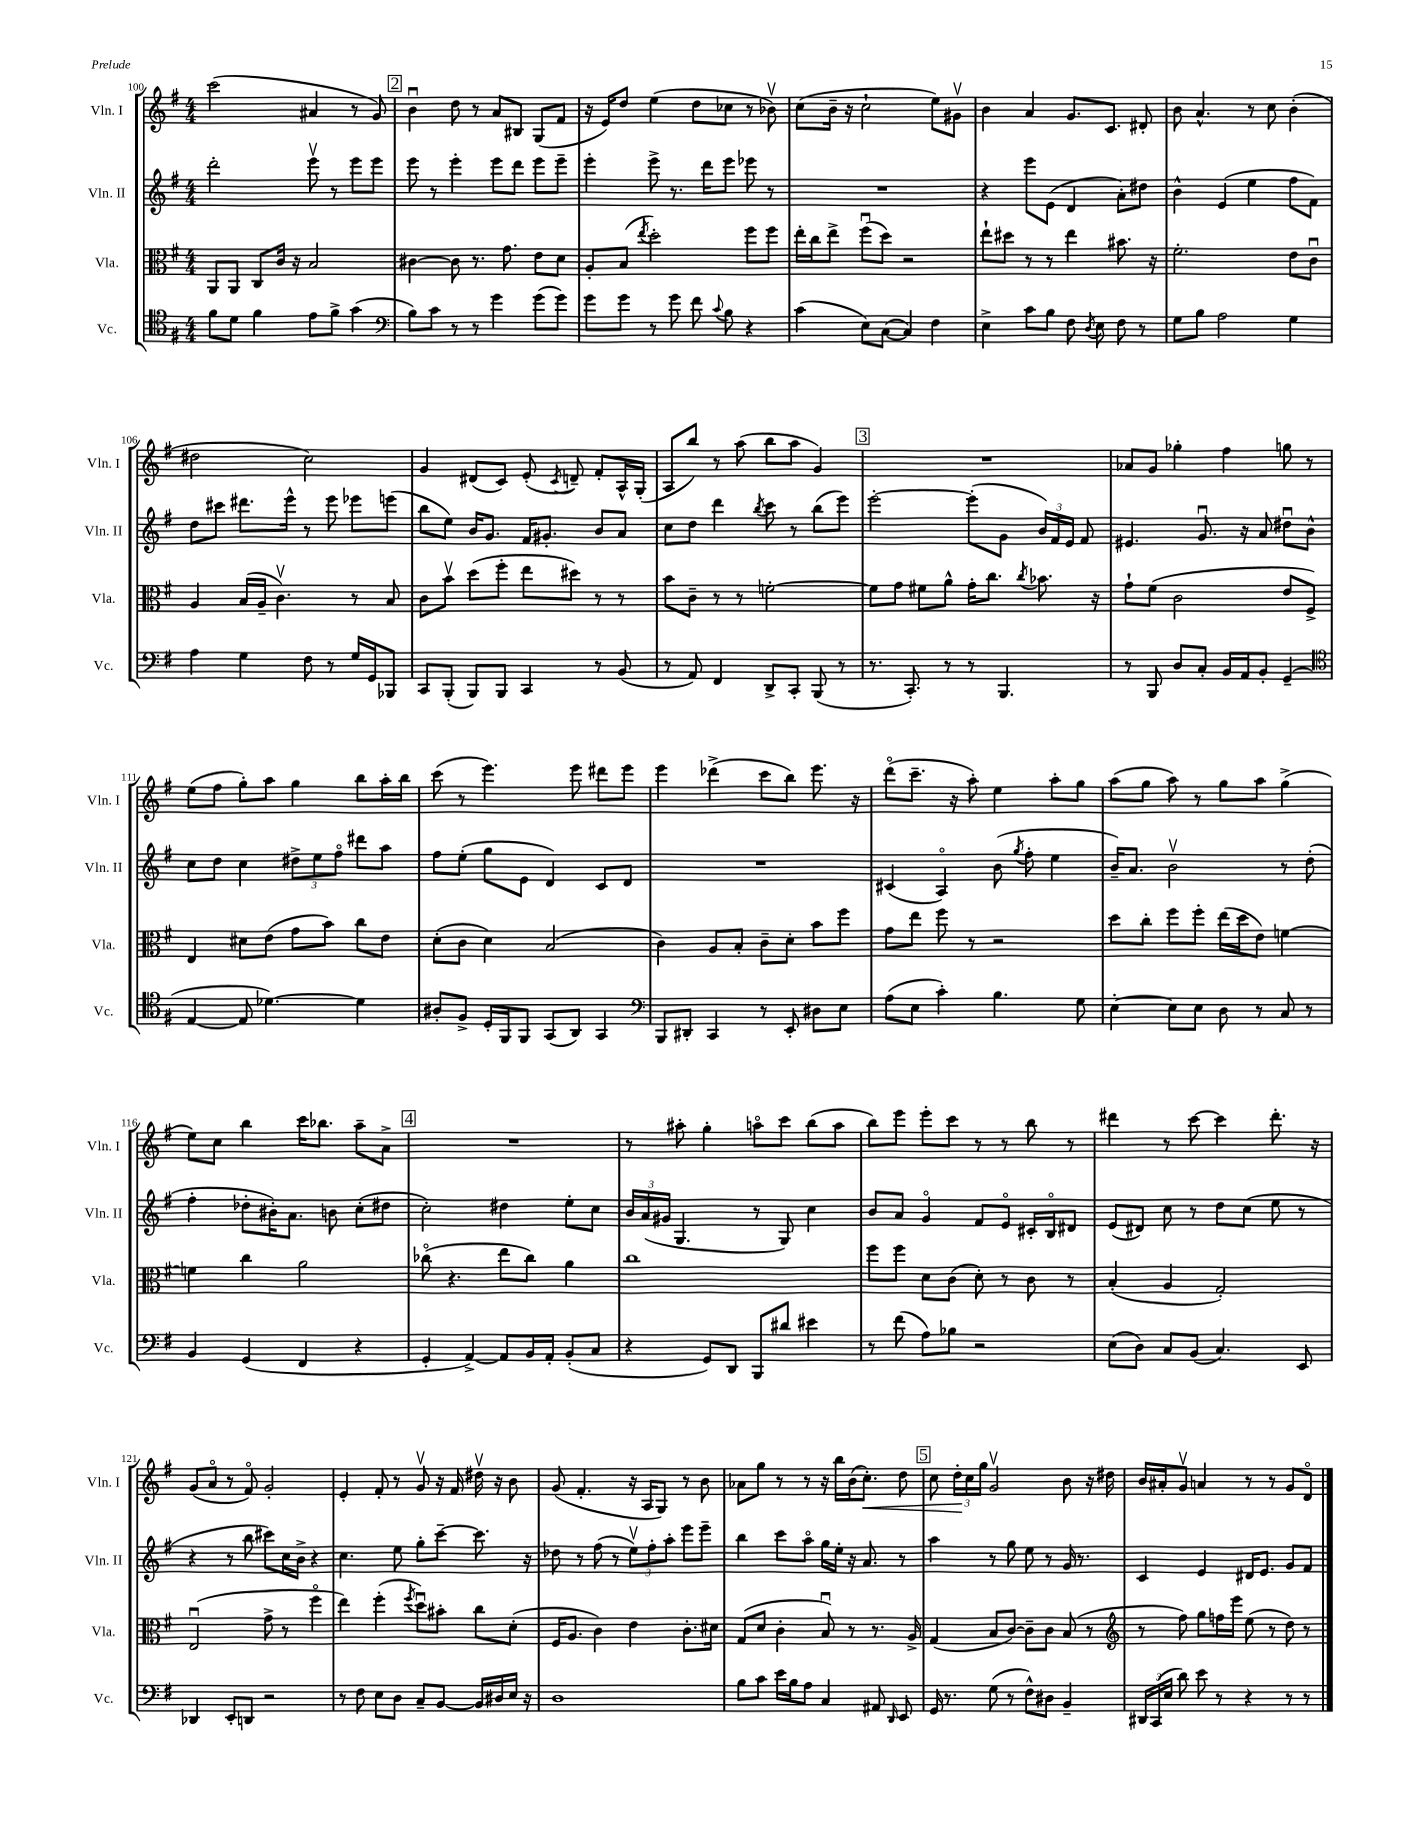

**kern	**kern	**kern	**kern	**dynam
*part4	*part3	*part2	*part1	*part1
*staff4	*staff3	*staff2	*staff1	*staff1
*I"Vc.	*I"Vla.	*I"Vln. II	*I"Vln. I	*
*I'Vc.	*I'Vla.	*I'Vln. II	*I'Vln. I	*
*clefC4	*clefC3	*clefG2	*clefG2	*
*k[f#]	*k[f#]	*k[f#]	*k[f#]	*
*M4/4	*M4/4	*M4/4	*M4/4	*
=100	=100	=100	=100	=100
8f#\L	8AA/L	2ddd'\	(2ccc\	.
8d\J	8AA/J	.	.	.
4f#\	8C/L	.	.	.
.	16c/Jk	.	.	.
.	16r	.	.	.
8e\L	2B/	8eeev\	4a#X/	.
8f#^\J	.	8r	.	.
(4g\	.	8eee\L	8r	.
.	.	8eee\J	8g/)	.
!!LO:REH:place=s1:t=2
=101	=101	=101	=101	=101
*clefF4	*	*	*	*
8B\L)	[4c#X\	8eee\	4bu\	.
8c\J	.	8r	.	.
8r	8c#\]	4eee'\	8dd\	.
8r	8.r	.	8r	.
4g\	.	8eee\L	8a/L	.
.	8.g\	.	.	.
.	.	8ddd\J	8B#X/J	.
(8g\L	8e\L	8eee\L	(8G/L	.
8g\J)	8d\J	8eee~\J	8f#/J	.
=102	=102	=102	=102	=102
8g\L	8A'/L	4eee'\	16r	.
.	.	.	16e/KL)	.
8g\J	(8B/J	.	8dd/J	.
.	8qee/	.	.	.
8r	2dd'\)	8eee^\	(4ee\	.
8g\	.	8.r	.	.
8f#\	.	.	8dd\L	.
.	.	16ddd\KL	.	.
8qqc/	.	.	.	.
8B\	.	8eee\J	8cc-X\J	.
4r	8ff#\L	8eee-X\	8r	.
.	8ff#\J	8r	8b-Xv\)	.
=103	=103	=103	=103	=103
(4c\	16ee'\LL	1r	(8cc\L	.
.	16cc\J	.	.	.
.	8ee^\J	.	16b~\Jk	.
.	.	.	16r	.
8E\L)	(8ff#u\L	.	2cc`\	.
([8C\J	8dd\J)	.	.	.
4C/])	2r	.	.	.
4F#\	.	.	8ee\L)	.
.	.	.	8g#Xv\J	.
=104	=104	=104	=104	=104
4E^\	8ee`\L	4r	4b\	.
.	8dd#X\J	.	.	.
8c\L	8r	8eee\L	4a/	.
8B\J	8r	(8e\J	.	.
8F#\	4ee\	4d/	8.g/L	.
8qD/	.	.	.	.
8E\	.	.	.	.
.	.	.	8.c/J	.
8F#\	8.b#X\	8a'\L)	.	.
8r	.	8dd#X\J	8d#X'/	.
.	16r	.	.	.
=105	=105	=105	=105	=105
8G\L	2.f#'\	4b^^\	8b\	.
8B\J	.	.	4.a^^/	.
2A\	.	(4e/	.	.
.	.	4ee\	8r	.
.	.	.	8cc\	.
4G\	8e\L	8ff#\L	(4b'\	.
.	8cu\J	8f#\J)	.	.
!!LO:LB:g=z
=106	=106	=106	=106	=106
4A\	4A/	8dd\L	2dd#X\	.
.	.	8ccc#X\J	.	.
4G\	(16B/LL	8.ddd#X\L	.	.
.	16A~/JJ	.	.	.
.	4.cv\)	.	.	.
.	.	16eee^^\Jk	.	.
8F#\	.	8r	2cc\)	.
8r	.	8eee\	.	.
16G/LL	8r	8eee-X\L	.	.
16GG/J	.	.	.	.
8BBB-X/J	8B/	(8eeen\J	.	.
=107	=107	=107	=107	=107
8CC/L	8c\L	8bb\L	4g/	.
(8BBB'/J	8bv\J	8ee\J)	.	.
8BBB/L)	(8dd\L	16b/KL	(8d#X/L	.
.	.	8.g/J	.	.
8BBB/J	8ff#'\J	.	8c/J)	.
4CC/	8ee\L	16f#/KL	(8e'/	.
.	.	8.g#X'/J	.	.
.	.	.	8qc/	.
.	8dd#X\J)	.	8dn~/)	.
8r	8r	8b/L	8f#'/L	.
(8BB/	8r	8a/J	16A^^/L	.
.	.	.	(16G'/JJ	.
=108	=108	=108	=108	=108
8r	8b\L	8cc\L	8A/L	.
8AA/)	8c~\J	8dd\J	8bb/J)	.
4FF#/	8r	4ddd\	8r	.
.	8r	.	(8aa\	.
.	.	8qbb/	.	.
8DD^/L	[2fn'\	8ccc\	8bb\L	.
8CC'/J	.	8r	8aa\J	.
(8BBB/	.	(8bb\L	4g/)	.
8r	.	8eee\J)	.	.
!!LO:REH:place=s1:t=3
=109	=109	=109	=109	=109
8.r	8f\L]	[2eee'\	1r	.
.	8g\J	.	.	.
8.CC'/)	.	.	.	.
.	8f#X\L	.	.	.
8r	8a^^\J	.	.	.
8r	16g'\KL	(8eee'\L]	.	.
.	8.cc\J	.	.	.
4.BBB/	.	8g\J	.	.
.	8qcc/	.	.	.
.	8.b-X\	24b/LL)	.	.
.	.	24f#/	.	.
.	.	24e/JJ	.	.
.	.	8f#/	.	.
.	16r	.	.	.
=110	=110	=110	=110	=110
8r	8g`\L	4.e#X/	8a-X/L	.
8BBB/	(8f#\J	.	8g/J	.
8D/L	2c\	.	4gg-X'\	.
8C'/J	.	8.gu/	.	.
16BB/LL	.	.	4ff#\	.
16AA/J	.	16r	.	.
8BB'/J	.	8a/	.	.
(4GG~/	8e/L	8dd#Xu\L	8ggn\	.
.	8F#^/J)	8b^^\J	8r	.
!!LO:LB:g=z
=111	=111	=111	=111	=111
*clefC4	*	*	*	*
[4E/	4E/	8cc\L	(8ee\L	.
.	.	8dd\J	8ff#\J	.
8E/]	8d#X\L	4cc\	8gg'\L)	.
[4.d-X\)	(8e\J	.	8aa\J	.
.	8g\L	12dd#X^\L	4gg\	.
.	.	12ee\	.	.
.	8b\J)	.	.	.
.	.	12ff#\J	.	.
4d-\]	8cc\L	8ddd#X\L	8bb\L	.
.	8e\J	8aa\J	16aa'\L	.
.	.	.	16bb\JJ	.
=112	=112	=112	=112	=112
8A#X'/L	(8d'\L	8ff#\L	(8ccc\	.
8F#^/J	8c\J	(8ee'\J	8r	.
16D'/LL	4d\)	8gg\L	4.eee\)	.
16FF#/J	.	.	.	.
8FF#/J	.	8e\J	.	.
(8GG/L	(2B/	4d/)	.	.
8AA/J)	.	.	8eee\	.
4GG/	.	8c/L	8ddd#X\L	.
.	.	8d/J	8eee\J	.
=113	=113	=113	=113	=113
*clefF4	*	*	*	*
8BBB/L	4c\)	1r	4eee\	.
8DD#X'/J	.	.	.	.
4CC/	8A/L	.	(4ddd-X^\	.
.	8B'/J	.	.	.
8r	8c~\L	.	8ccc\L	.
8EE'/	8d'\J	.	8bb\J)	.
8D#X\L	8b\L	.	8.eee\	.
8E\J	8ff#\J	.	.	.
.	.	.	16r	.
=114	=114	=114	=114	=114
(8A\L	8g\L	(4c#X/	(8ddd\L	.
8E\J	8ee\J	.	8.ccc~\J	.
4c'\)	8ff#\	4A/)	.	.
.	.	.	16r	.
.	8r	.	8aa'\)	.
4.B\	2r	(8b\	4ee\	.
.	.	8qgg/	.	.
.	.	8ff#'\	.	.
.	.	4ee\	8aa'\L	.
8G\	.	.	8gg\J	.
=115	=115	=115	=115	=115
[4E'\	8dd\L	16b~/KL)	(8aa\L	.
.	.	8.a/J	.	.
.	8cc'\J	.	8gg\J	.
8E\L]	8ff#\L	2bv\	8aa\)	.
8E\J	8ff#'\J	.	8r	.
8D\	(16ee\LL	.	8gg\L	.
.	16dd\J	.	.	.
8r	8e\J)	.	8aa\J	.
8C/	[4fn\	8r	(4gg^\	.
8r	.	(8dd'\	.	.
!!LO:LB:g=z
=116	=116	=116	=116	=116
4BB/	4fn\]	4ff#'\	8ee\L)	.
.	.	.	8cc\J	.
(4GG/	4cc\	8dd-X'\L	4bb\	.
.	.	16b#X'\K)	.	.
.	.	8.a\J	.	.
4FF#/	2a\	.	16ccc\KL	.
.	.	.	8.bb-X\J	.
.	.	8bn\	.	.
4r	.	(8cc'\L	8aa~\L	.
.	.	8dd#X\J	8a^\J	.
!!LO:REH:place=s1:t=4
=117	=117	=117	=117	=117
4GG'/	(8cc-X\	2cc'\)	1r	.
.	4.r	.	.	.
[4AA^/)	.	.	.	.
8AA/L]	8ee\L	4dd#X\	.	.
16BB/L	8cc-\J)	.	.	.
16AA'/JJ	.	.	.	.
(8BB'/L	4a\	8ee'\L	.	.
8C/J	.	8cc\J	.	.
=118	=118	=118	=118	=118
4r	1cc	24b/LL	8r	.
.	.	(24a/	.	.
.	.	24g#X/JJ	.	.
.	.	4.G/	8aa#X'\	.
8GG/L)	.	.	4gg'\	.
8DD/J	.	.	.	.
8BBB/L	.	8r	8aan\L	.
8d#X/J	.	8G/)	8ccc\J	.
4e#X\	.	4cc\	(8bb\L	.
.	.	.	8aa\J	.
=119	=119	=119	=119	=119
8r	8ff#\L	8b/L	8bb\L)	.
(8f#\	8ff#\J	8a/J	8eee\J	.
8A\L)	8d\L	4g/	8eee'\L	.
8B-X\J	(8c\J	.	8ccc\J	.
2r	8d'\)	8f#/L	8r	.
.	8r	8e/J	8r	.
.	8c\	16c#X'/LL	8bb\	.
.	.	16B/J	.	.
.	8r	8d#X/J	8r	.
=120	=120	=120	=120	=120
(8E\L	(4B'/	(8e/L	4ddd#X\	.
8D\J)	.	8d#X/J)	.	.
8C/L	4A/	8cc\	8r	.
(8BB/J	.	8r	[8ccc\	.
4.C/)	2G'/)	8dd\L	4ccc\]	.
.	.	(8cc\J	.	.
.	.	8ee\	8.ddd#'\	.
8EE/	.	8r	.	.
.	.	.	16r	.
!!LO:LB:g=z
=121	=121	=121	=121	=121
4DD-X/	(2Eu/	4r	(8g/L	.
.	.	.	8a/J	.
8EE'/L	.	8r	8r	.
8DDn/J	.	8bb\	8f#/)	.
2r	8g^\	8ccc#X\L)	2g'/	.
.	8r	16cc\L	.	.
.	.	16b^\JJ	.	.
.	4ff#\	4r	.	.
=122	=122	=122	=122	=122
8r	4ee\)	4.cc\	4e'/	.
8F#\	.	.	.	.
8E\L	(4ff#'\	.	8f#'/	.
8D\J	.	8ee\	8r	.
.	8qff#/	.	.	.
8C~/L	8ddu\L)	8gg'\L	8gv/	.
[8BB/J	8b#X'\J	[8ccc~\J	16r	.
.	.	.	16f#/	.
16BB/LL]	8cc\L	8.ccc\]	16dd#Xv\	.
16D#X/	.	.	16r	.
16E/JJ	(8d'\J	.	8b\	.
16r	.	16r	.	.
=123	=123	=123	=123	=123
1D	16F#/KL	8dd-X\	(8g/	.
.	8.A/J	.	.	.
.	.	8r	4.f#'/	.
.	4c\)	(8ff#\	.	.
.	.	8r	.	.
.	4e\	12eev\L)	16r	.
.	.	.	16A/KL	.
.	.	12ff#'\	.	.
.	.	.	8G/J)	.
.	.	12aa'\J	.	.
.	8.c'\L	8eee\L	8r	.
.	.	8eee~\J	8b\	.
.	16d#X\Jk	.	.	.
=124	=124	=124	=124	=124
8B\L	(8G/L	4bb\	8a-X\L	.
8c\J	8d/J	.	8gg\J	.
16e\LL	4c'\	8ccc\L	8r	.
16B\J	.	.	.	.
8A\J	.	8aa\J	8r	.
4C/	8Bu/)	16gg\LL	16r	.
.	.	16ee'\JJ	16bb\LL	.
.	8r	16r	(16b\J	.
!	!	!	!	!LO:HP:b
.	.	8.a/	8.cc'\J)	<
8AA#X/	8.r	.	.	.
16qqDD/	.	.	.	.
8EE/	.	8r	8dd\	.
.	16A^/	.	.	.
!!LO:REH:place=s1:t=5
=125	=125	=125	=125	=125
16GG/	(4G/	4aa\	8cc\	.
8.r	.	.	.	.
.	.	.	24dd'\LL	.
.	.	.	24cc\	[
.	.	.	24gg\JJ	.
(8G\	8B/L	8r	2gv/	.
8r	[8c/J)	8gg\	.	.
8F#^^\L)	8c~\L]	8ee\	.	.
8D#X\J	8c\J	8r	.	.
4BB~/	(8B/	16g/	8b\	.
.	.	8.r	.	.
.	8r	.	16r	.
.	.	.	16dd#X\	.
=126	=126	=126	=126	=126
*	*clefG2	*	*	*
24DD#X/LL	8r	4c/	16b/LL	.
(24CC/	.	.	.	.
.	.	.	16a#X'/J	.
24E/JJ	.	.	.	.
8d\)	8ff#\)	.	8gv/J	.
8e\	8gg\L	4e/	4an/	.
8r	16ffn\L	.	.	.
.	16eee\JJ	.	.	.
4r	(8ee\	16d#X/KL	8r	.
.	.	8.e/J	.	.
.	8r	.	8r	.
8r	8dd\)	8g/L	8g/L	.
8r	8r	8f#/J	8d/J	.
==	==	==	==	==
*-	*-	*-	*-	*-
